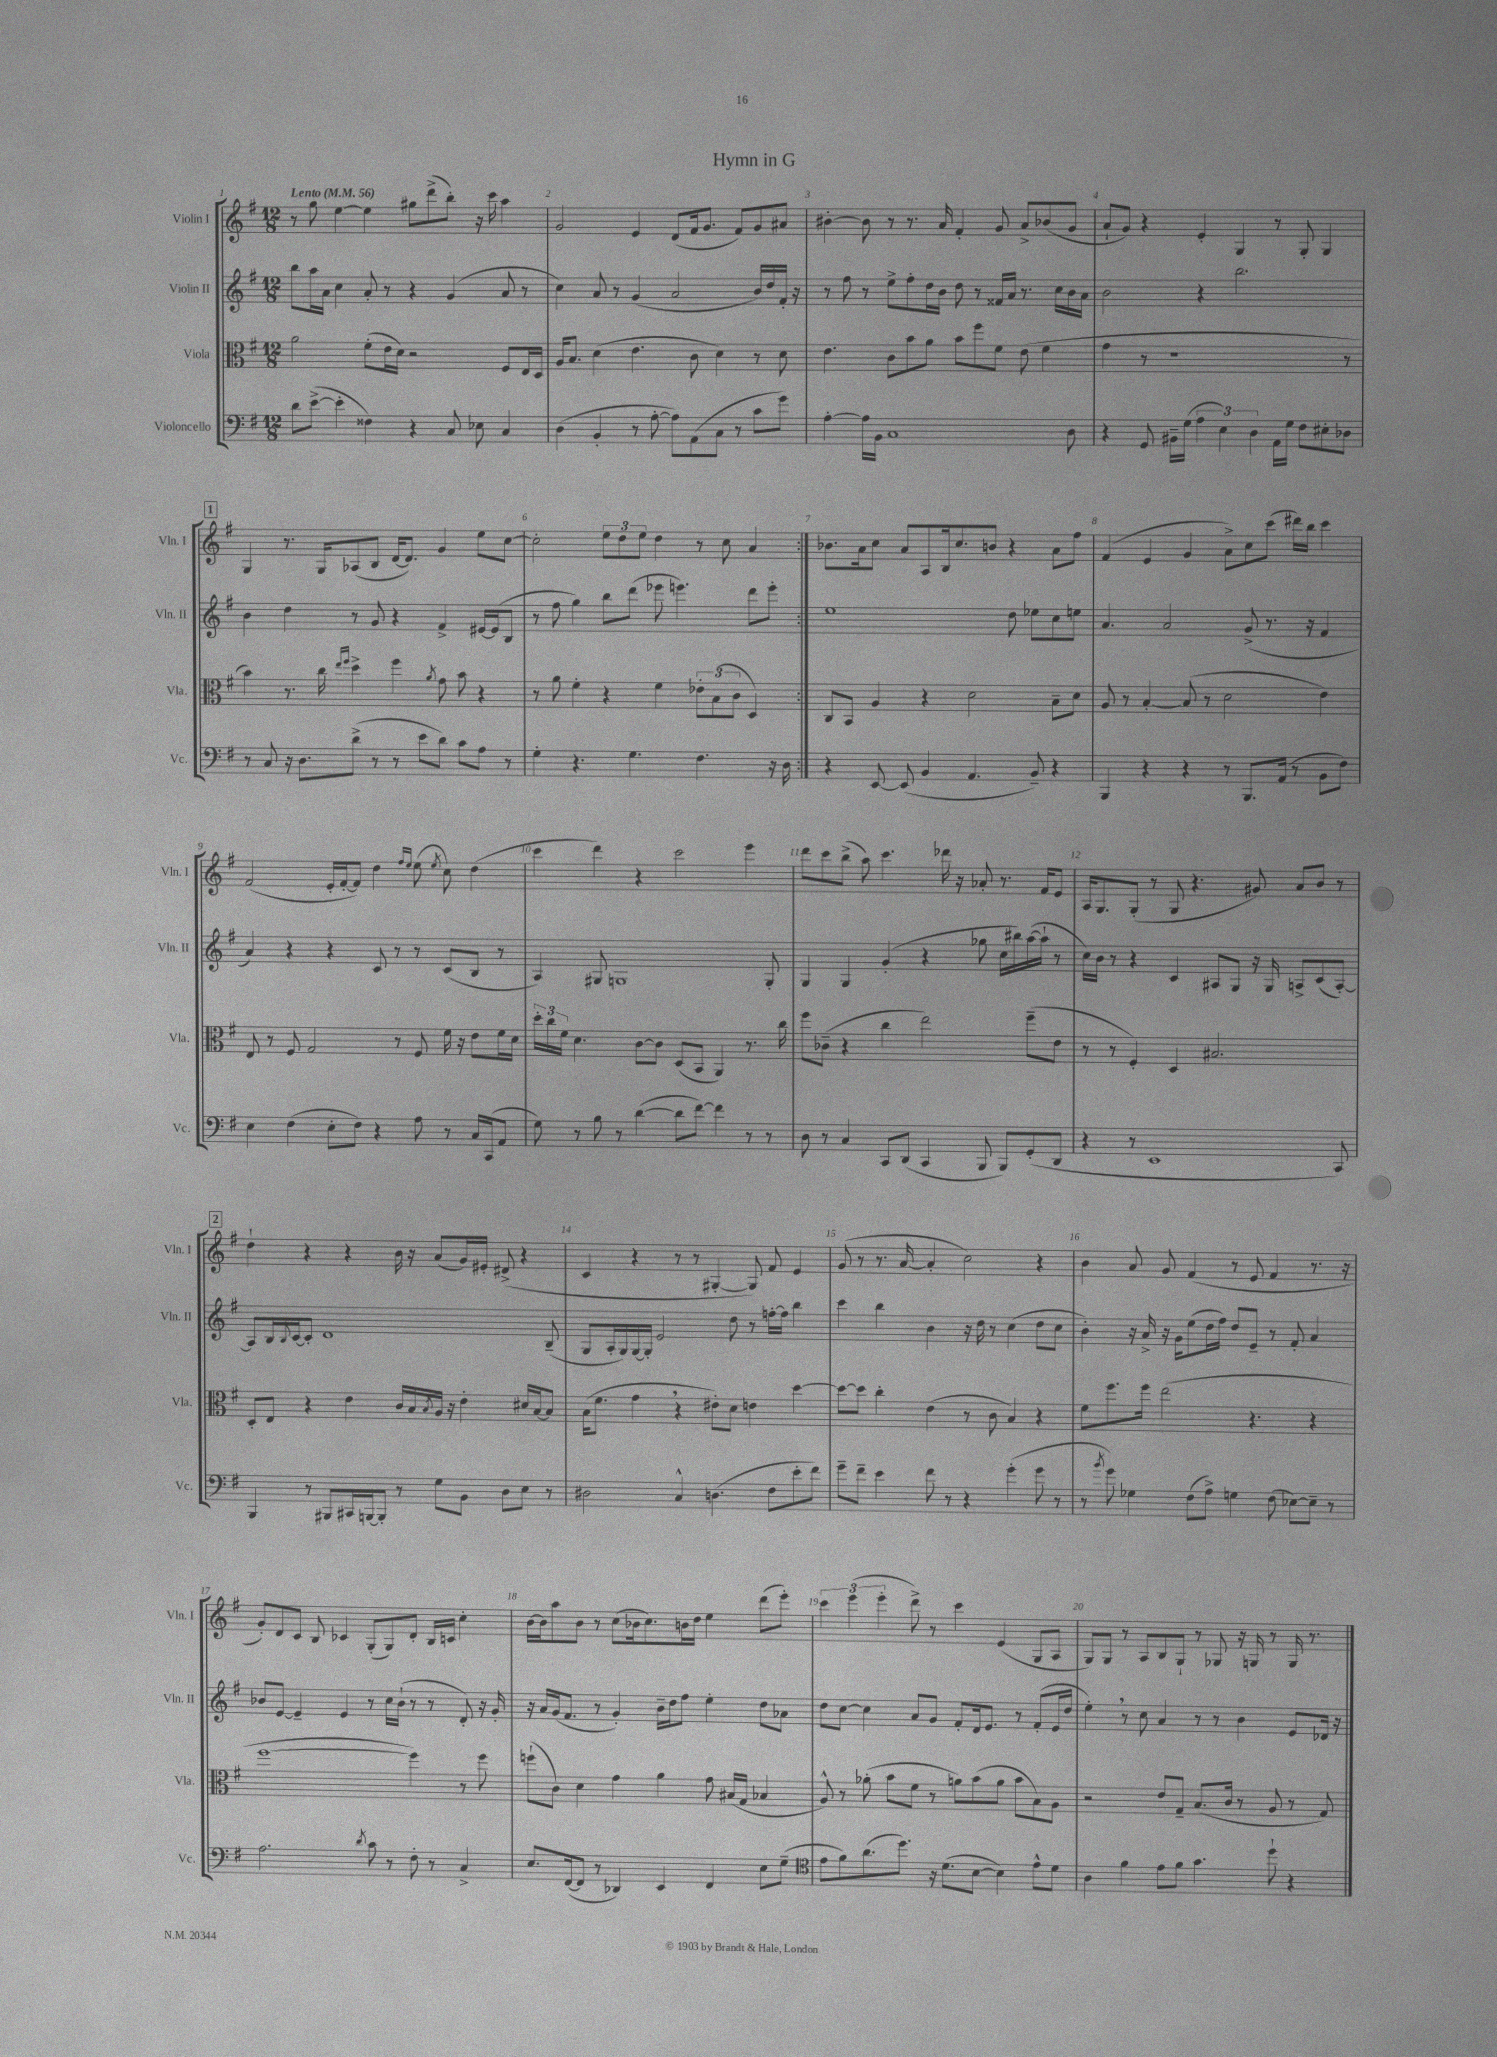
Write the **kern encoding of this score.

**kern	**kern	**kern	**kern
*staff4	*staff3	*staff2	*staff1
*clefF4	*clefC3	*clefG2	*clefG2
*k[f#]	*k[f#]	*k[f#]	*k[f#]
*M12/8	*M12/8	*M12/8	*M12/8
*MM56	*MM56	*MM56	*MM56
8d	2a	8bb	8r
([8e^	.	16aa	8gg
.	.	16a	.
4e']	.	4cc	[4ee
4F##)	(8f#'	8a'	4ee]
.	16e	8r	.
.	16d)	.	.
4r	2r	4r	8gg#
.	.	.	(8ddd^
8C	.	(4g	8bb')
8E-	.	.	16r
.	.	.	16ccc
4C	8F#	8a	4aa
.	16E	8r	.
.	16D	.	.
=	=	=	=
(4D	16A	4cc)	2g
.	8.B	.	.
4BB'	(4d	8a	.
.	.	8r	.
8r	4.e	(4g	4e
[8A'	.	.	.
8A])	.	2a	(8d
(8AA	8c	.	16f#
.	.	.	8.g
8C	4d)	.	.
8r	.	.	8f#)
8c	8r	16b)	8g
.	.	16dd	.
8g)	8d	16f#'	8a#
.	.	16r	.
=	=	=	=
[4A'	4.e	8r	[4b#'
.	.	8ff#	.
16A]	.	8r	8b#]
16BB	.	.	.
1C	8c	8ee^	8r
.	8b	8ff#'	8.r
.	8a	16dd	.
.	.	16b	16a
.	8b	8dd	4f#'
.	8ff#	8r	.
.	8f#	16f##	8g
.	.	16a	.
.	(8e	8.r	8a^
.	4f#	.	(8b-
.	.	16cc	.
8D	.	16b	8g
.	.	16a	.
=	=	=	=
4r	4g	2b	8a`
.	.	.	8g)
8GG	8r	.	4r
16BB#~	1r	.	.
(16G	.	.	.
6A	.	4r	4e'
6E)	.	.	.
.	.	2.bb	4G
6D	.	.	.
16AA	.	.	8r
16G	.	.	.
8F#	.	.	8G'
8E#'	.	.	4G
8D-	8r	.	.
=	=	=	=
8r	4b)	4b	4G
8C	.	.	.
16r	8.r	4dd	8.r
8.D	.	.	.
.	16cc	.	16G
.	16qqee	.	.
.	16qqff#	.	.
(8d^	4dd^	8r	(8A-
8r	.	8g	8B
8r	4ff#	4r	[16d
.	.	.	8.d])
8e	.	.	.
.	8qa	.	.
8d)	8g	4f#^	4g
8c	8b	.	.
8A	4r	[16e#	8ee
.	.	(16e#]	.
8r	.	8B	[8cc
=	=	=	=
4G'	8r	8r	2cc']
.	8a	8ff#	.
4.r	4f#'	4gg)	.
.	4r	8bb	12ee
.	.	.	12dd
4.G	.	(8ddd	.
.	.	.	12ee
.	4f#	8eee-	4dd
.	.	4.eee)	.
4.F#	12e-'	.	8r
.	(12B	.	.
.	.	.	8cc
.	12c	.	.
.	4D)	8ddd	4a
16r	.	8eee'	.
16D	.	.	.
=:|!	=:|!	=:|!	=:|!
4r	8C	1ee	8.b-
.	8BB	.	.
.	.	.	16a
[8EE	4A	.	8cc
(8EE]	.	.	8a
4BB	4r	.	8A
.	.	.	16B
.	.	.	8.cc
4.AA	2d	.	.
.	.	.	8b
.	.	8dd	4r
8BB~)	.	8ee-	.
4r	8B~	8cc	8a
.	8d	8ee	8ff#
=	=	=	=
4BBB	8A	4.a	(4f#
.	8r	.	.
4r	[4B'	.	4e
.	.	2a	.
4r	(8B]	.	4g
.	8r	.	.
8r	2d	.	8a^)
8.BBB	.	(8g^	8cc
.	.	8.r	(8ccc
(16AA	.	.	.
8r	.	.	16ddd#)
.	.	16r	16bb
8BB	4e)	4f#	4ccc
8F#)	.	.	.
=	=	=	=
4E	8E	4a)	(2f#
.	8r	.	.
(4F#	8F#	4r	.
.	2G	.	.
8E'	.	4r	16e'
.	.	.	[16f#'
8F#)	.	.	8f#])
4r	.	8c	4dd
.	8r	8r	.
.	.	.	16qqff#
.	.	.	16qqee
8A	8F#	8r	(8ee
.	.	.	8qee
8r	16f#	(8c	8cc)
.	16r	.	.
16C	8e	8B	(4dd
(16CC	.	.	.
8AA	16f#	8r	.
.	16d	.	.
=	=	=	=
8G)	24dd'	4A)	4ccc
.	24cc	.	.
.	24f#	.	.
8r	4.d	.	.
8B	.	8G#	4ddd)
8r	.	1G	.
([4d	[8c	.	4r
.	8c]	.	.
8d]	(8D	.	2ccc
[8f#)	8BB	.	.
4f#]	4AA)	.	.
8r	8.r	.	4eee
8r	.	8G'	.
.	16cc	.	.
=	=	=	=
8D	8ff#	4G	8ddd
8r	(8c-~	.	8ccc
4C	4r	4G	(8bb^
.	.	.	8aa)
8CC	4cc	(4g'	4.ccc
(8DD	.	.	.
4CC	2ee)	4r	.
.	.	.	16ddd-
.	.	.	16r
8BBB	.	8gg-	8a-'
8BBB)	.	16cc	8.r
.	.	16bb#)	.
(8GG'	(8ff#~	([16aa	.
.	.	16aa`]	16f#
8DD	8e	8r	8e
=	=	=	=
4r	8r	16cc)	16A
.	.	16b	8.G
.	8r	8r	.
8r	4F#')	4r	(8G'
1EE	.	.	8r
.	4D	4c	8G
.	.	.	4.r
.	2.B#	8A#	.
.	.	8G	.
.	.	16r	8g#)
.	.	16G	.
.	.	8A^	8a
.	.	(8c	8b
8CC)	.	[8A')	8r
=	=	=	=
4BBB	8D'	8A]	4dd`
.	8E	16B	.
.	.	8qqB	.
.	.	[16c	.
8r	4r	8c']	4r
8BBB#	.	1d	.
16CC#	4e	.	4r
[16BBB	.	.	.
8BBB']	.	.	.
8r	16c	.	16b
.	16B	.	16r
.	8qB	.	.
8G	16A	.	(8a
.	16r	.	.
8BB	4e'	.	16g)
.	.	.	16e#'
8D	.	.	(8d#^
8E	16d#	.	4r
.	[16B	.	.
8r	8B]	(8B~	.
=	=	=	=
2D#	(16B	8G	4c
.	8.f#	.	.
.	.	16A'	.
.	.	16G)	.
.	4g	[16G	4r
.	.	16G']	.
.	.	2e	.
4C^^	4r	.	8r
.	.	.	8r
(4.D	8e#')	.	[4G#'
.	8d	8dd	.
.	4e	8r	8G#])
8F#	.	[16ff'	8f#
.	.	16ff]	.
8e'	[4dd	4bb	4e
8f#)	.	.	.
=	=	=	=
8g~	8dd_	4ccc	(8g
8f#~	8dd]	.	8r
4e	4cc'	4bb	8.r
.	.	.	[16a
8f#	(4e	4b	4a']
8r	.	.	.
4r	8r	16r	2cc)
.	.	16dd	.
.	8c	8r	.
(4g'	4B)	(4cc	.
8g	4r	8dd	4r
8r	.	8cc	.
=	=	=	=
8r	8f#	4b')	4b
8qb	.	.	.
8g)	8.ff#	.	.
4G-	.	16r	8a
.	16ff#	16a^	.
.	(2ee	16r	8g
.	.	16g	.
(8F#	.	(8ee	(4f#
8A^)	.	16dd	.
.	.	16ff#)	.
4G	.	8dd	8r
.	4.r	8e~	8e
(8F#	.	8r	4f#
[8E-)	.	8f#'	.
8E-~]	4r	4a	8.r
8r	.	.	.
.	.	.	16r
=	=	=	=
2.A	[1ff#	8b-	8g')
.	.	[8e	8d
.	.	4e~]	8c
.	.	.	8B
.	.	4e	4c-
8qd	.	.	.
8c	.	8r	(8G'
8r	.	16cc	8G)
.	.	(16b-`	.
8F#'	4ff#])	8r	8d'
8r	.	8r	16B
.	.	.	16c
4C^	8r	8d')	4cc'
.	8ff#	16r	.
.	.	16g'	.
=	=	=	=
8.E	(8ff`	16r	[16b
.	.	16a	16b]
.	8c)	(16g	8aa
([16FF#	.	8.f#	.
8FF#]	4d	.	8b
8r	.	8r	8r
4DD-)	4g	4g')	(8cc
.	.	.	16b-
.	.	.	8.cc)
4EE	4a	16b~	.
.	.	16dd	.
.	.	8ff#	16b
.	.	.	16dd
4FF#	8g	4ee'	4ee
.	(16B#	.	.
.	16G	.	.
8E	4B-	8dd	(8ddd
(8G~	.	8a-	8eee')
=	=	=	=
*clefC4	*	*	*
8e	8A^^)	8dd	6ccc
8f#)	8r	[8cc	.
.	.	.	(6eee
(8.a	(8a-'	4cc]	.
.	.	.	6eee'
.	8b	.	.
8.dd)	.	.	.
.	8f#	8a	8ddd^)
16r	8r	8g	8r
(8.d	.	.	.
.	8a)	8f#'	4ccc
[8B	(8b	16d	.
.	.	8.e	.
4B])	8a	.	(4e
.	8b	8r	.
8e^^	8B)	(8f#'	8G
8d	8A	16e	8A
.	.	16dd	.
=	=	=	=
4A	2r	4ee')	8G)
.	.	.	8G
4f#	.	8r	8r
.	.	8cc	8A
8e	8e	4a	8B
8f#	8G~	.	8G`
4.g	(8.B	8r	8r
.	.	8r	8G-
.	16c	.	.
.	8r	4b	16r
.	.	.	16G
8dd`	8A	.	8r
4r	8r	8e	16G
.	.	.	8.r
.	8G)	16d-	.
.	.	16r	.
==	==	==	==
*-	*-	*-	*-
